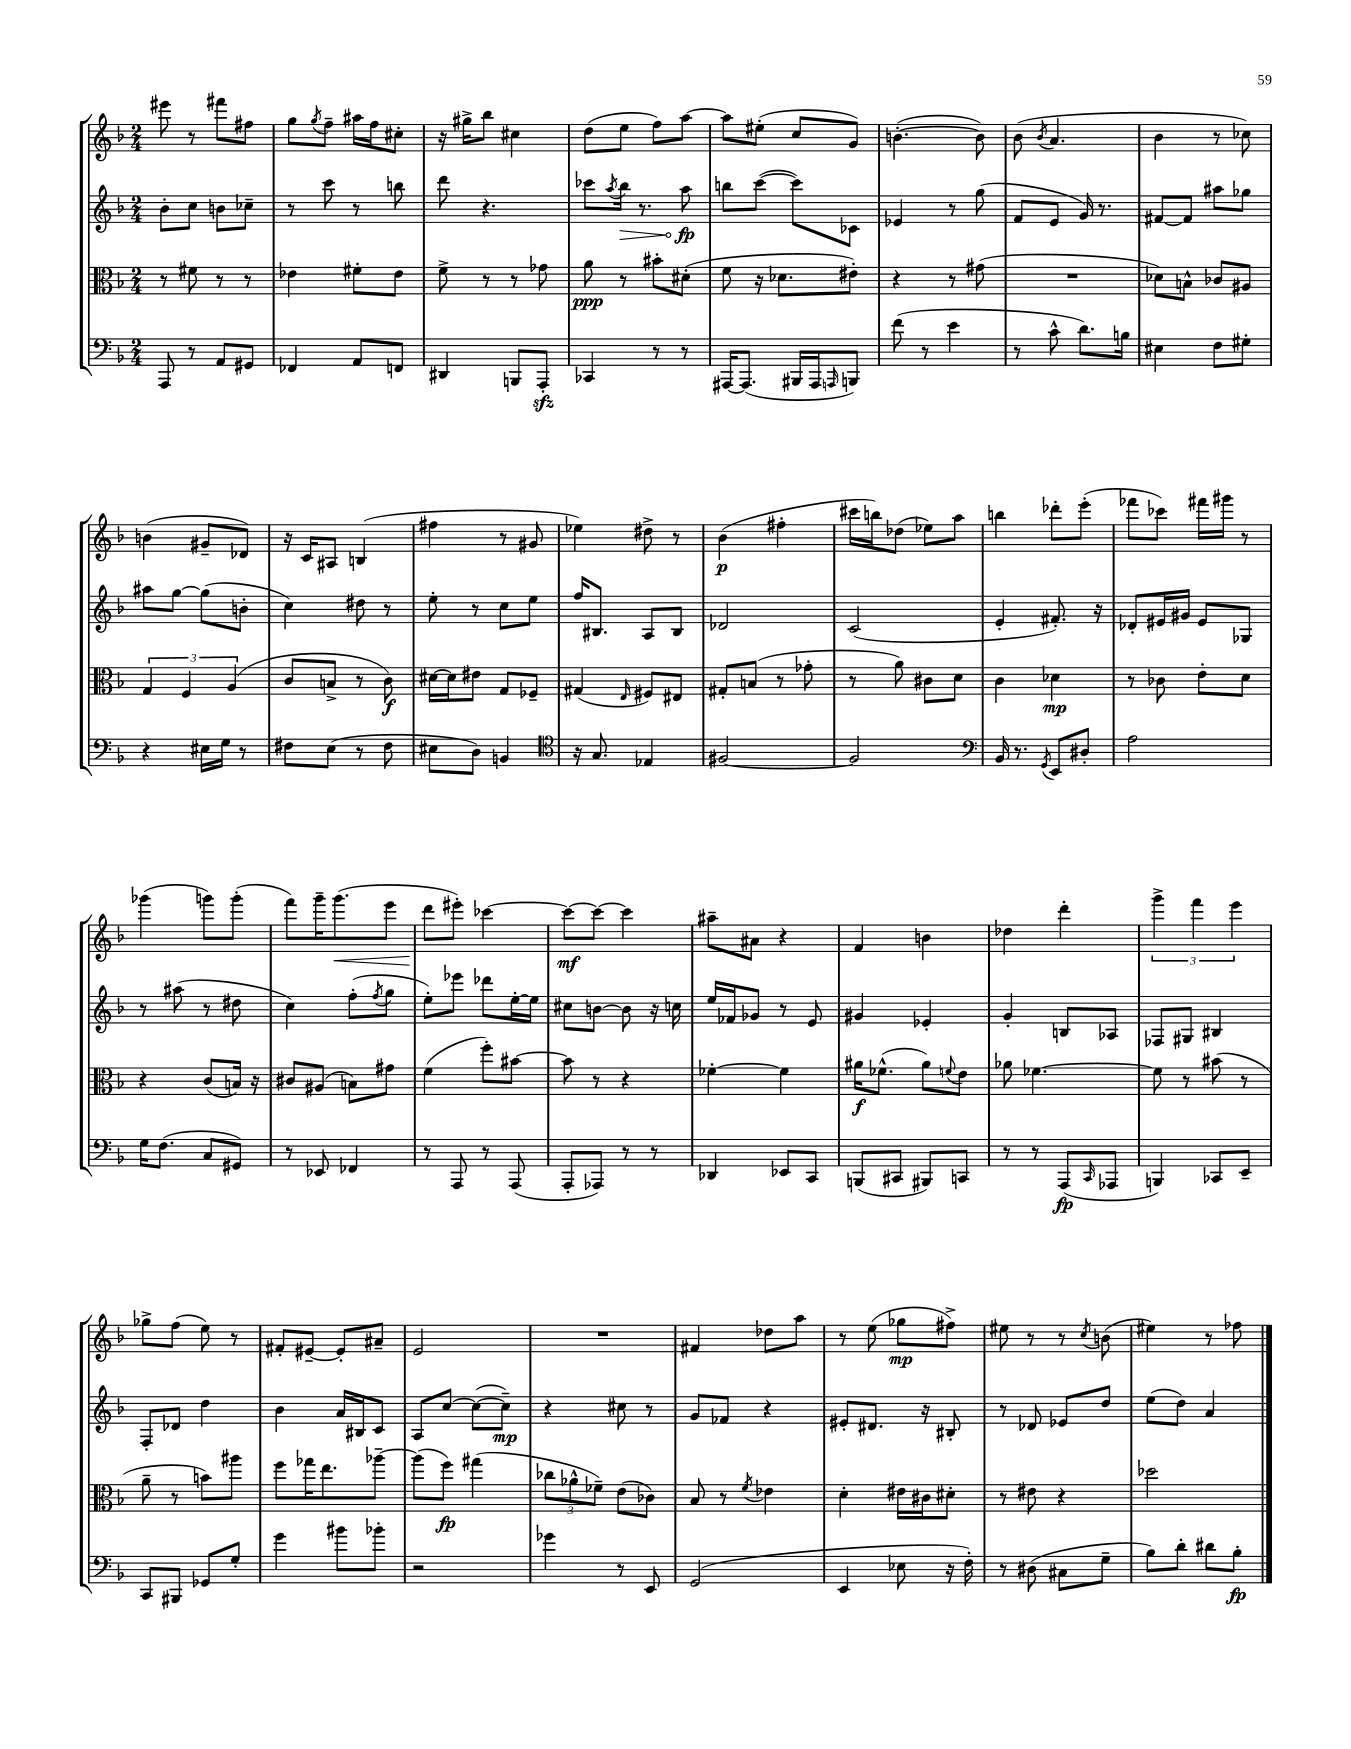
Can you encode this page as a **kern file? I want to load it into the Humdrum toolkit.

**kern	**kern	**kern	**kern
*staff4	*staff3	*staff2	*staff1
*clefF4	*clefC3	*clefG2	*clefG2
*k[b-]	*k[b-]	*k[b-]	*k[b-]
*M2/4	*M2/4	*M2/4	*M2/4
8AAA/	8r	8b-'\L	8eee#\
8r	8f#\	8cc\J	8r
8AA/L	8r	8b\L	8fff#\L
8GG#/J	8r	8cc-~\J	8ff#\J
=	=	=	=
4FF-/	4e-\	8r	8gg\L
.	.	.	8qgg/
.	.	8ccc\	8ff~\J
8AA/L	8f#'\L	8r	16aa#\LL
.	.	.	16ff\J
8FF/J	8e-\J	8bb\	8cc#'\J
=	=	=	=
4DD#/	8f^\	8ddd\	16r
.	.	.	16gg#^\LK
.	8r	4.r	8bb-\J
8BBB/L	8r	.	4cc#\
8AAA'/J	8g-\	.	.
=	=	=	=
4CC-/	8a\	8ccc-\L	(8dd\L
.	.	8qaa/	.
.	8r	16bb-\Jk	8ee\J
.	.	8.r	.
8r	8b#'\L	.	8ff\L)
8r	(8d#'\J	8aa\	[8aa\J
=	=	=	=
[16AAA#/LK	8f\	8bb\L	8aa\]L
(8.AAA#/]J	.	.	.
.	16r	([8ccc\J	(8ee#'\J
.	8.d-\L	.	.
16BBB#/LL	.	8ccc\]L)	8cc/L
16AAA#/J	.	.	.
16qqAAA/	.	.	.
8BBB/J)	8e#'\J)	8c-\J	8g/J)
=	=	=	=
(8f\	4r	4e-/	([4.b'\
8r	.	.	.
4e\	8r	8r	.
.	(8g#\	(8gg\	8b\])
=	=	=	=
8r	2r	8f/L	(8b-\
.	.	.	8qb-/
8c^^\	.	8e/J	4.a/
8.d\L)	.	16g/)	.
.	.	8.r	.
16B\Jk	.	.	.
=	=	=	=
4E#\	8d-\L)	[8f#/L	4b-\
.	8B^^\J	8f#/]J	.
8F\L	8c-/L	8aa#\L	8r
8G#'\J	8A#/J	8gg-\J	8cc-\)
=	=	=	=
4r	6G/	8aa#\L	(4b\
.	.	[8gg\J	.
.	6F/	.	.
16E#\LL	.	(8gg\]L	8g#~/L
16G\JJ	.	.	.
.	(6A/	.	.
8r	.	8b'\J	8d-/J)
=	=	=	=
8F#\L	8c/L	4cc\)	16r
.	.	.	16c/LK
(8E\J	8B^/J	.	8A#/J
8r	8r	8dd#\	(4B/
8F#\	8c\)	8r	.
=	=	=	=
8E#\L	[16d#\LL	8ee'\	4ff#\
.	16d#\]J	.	.
8D\J)	8e#\J	8r	.
4BB/	8G/L	8cc\L	8r
.	8F-~/J	8ee\J	8g#/
=	=	=	=
*clefC4	*	*	*
16r	(4G#/	16ff/LK	4ee-\)
8.G/	.	8.B#/J	.
.	16qqE/	.	.
4E-/	8F#/L)	8A/L	8dd#^\
.	8E#/J	8B#/J	8r
=	=	=	=
[2F#/	8G#'/L	2d-/	(4b-\
.	(8B/J	.	.
.	8r	.	4ff#'\
.	8g-'\	.	.
=	=	=	=
2F#/]	8r	(2c/	16ccc#\LL
.	.	.	16bb\J)
.	8a\)	.	(8dd-\J
.	8c#\L	.	8ee-\L)
.	8d\J	.	8aa\J
=	=	=	=
*clefF4	*	*	*
16BB-/	4c\	4e'/	4bb\
8.r	.	.	.
8qGG/	.	.	.
8EE/L	4d-\	8.f#'/)	8ddd-'\L
8D#'/J	.	.	(8eee'\J
.	.	16r	.
=	=	=	=
2A\	8r	8d-'/L	8fff-\L
.	8c-\	16e#/L	8ccc-\J)
.	.	16g#/JJ	.
.	8e'\L	8e#/L	16fff#\LL
.	.	.	16ggg#\JJ
.	8d\J	8G-/J	8r
=	=	=	=
16G\LK	4r	8r	(4ggg-\
(8.F\J	.	.	.
.	.	(8aa#\	.
8C/L	(8c/L	8r	8ggg\L)
8GG#/J)	16B/Jk)	8dd#\	(8ggg'\J
.	16r	.	.
=	=	=	=
8r	8c#/L	4cc\)	8fff\L)
8EE-/	(8A#/J	.	16ggg~\K
.	.	.	(8.ggg\
4FF-/	8B\L)	(8ff'\L	.
.	.	8qff/	.
.	8g#\J	8gg\J	8eee\J
=	=	=	=
8r	(4f\	8ee'\L)	8ddd\L
8AAA/	.	8eee-\J	8eee#'\J)
8r	8ff'\L)	8ddd-\L	[4ccc-\
(8AAA/	[8b#\J	[16ee'\L	.
.	.	16ee\]JJ	.
=	=	=	=
8AAA'/L	8b#\]	8cc#\L	8ccc-\_L
8AAA-/J)	8r	[8b\J	8ccc-\_J
8r	4r	8b\]	4ccc-\]
8r	.	16r	.
.	.	16cc\	.
=	=	=	=
4DD-/	[4f-'\	16ee/LL	8aa#~\L
.	.	16f-/J	.
.	.	8g-/J	8a#\J
8EE-/L	4f-\]	8r	4r
8CC/J	.	8e/	.
=	=	=	=
(8BBB/L	16a#\LK	4g#/	4f/
.	(8.f-^^\J	.	.
8CC#/J	.	.	.
8BBB#/L)	8a#\L)	4e-'/	4b\
.	8qqf/	.	.
8CC/J	8e\J	.	.
=	=	=	=
8r	8a-\	4g'/	4dd-\
8r	[4.f-\	.	.
(8AAA/L	.	8B/L	4ddd'\
16qqCC/	.	.	.
8AAA-/J	.	8A-/J	.
=	=	=	=
4BBB/)	8f-\]	8F-/L	6ggg^\
.	8r	8G#/J	.
.	.	.	6fff\
8CC-/L	(8b#\	4B#/	.
.	.	.	6eee\
8EE~/J	8r	.	.
=	=	=	=
8CC/L	8a~\	8F'/L	8gg-^\L
8BBB#/J	8r	8d-/J	(8ff\J
8GG-/L	8b\L)	4dd\	8ee\)
8G'/J	8aa#\J	.	8r
=	=	=	=
4g\	8ff\L	4b-\	8f#'/L
.	16gg-\K	.	[8e#~/J
.	8.ee\	.	.
8b#\L	.	16a/LL	8e#'/]L
.	.	16B#/J	.
8b-'\J	[8aa-~\J	8c/J	8a#~/J
=	=	=	=
2r	(8aa-\]L	8A/L	2e/
.	8ff\J)	[8cc/J	.
.	(4gg#\	(8cc\_L	.
.	.	8cc~\]J)	.
=	=	=	=
4g-\	12cc-\L	4r	2r
.	12a-^^\	.	.
.	12f-~\J)	.	.
8r	(8e\L	8cc#\	.
8EE/	8c-\J)	8r	.
=	=	=	=
(2GG/	8B-/	8g/L	4f#/
.	8r	8f-/J	.
.	8qf/	.	.
.	4e-\	4r	8dd-\L
.	.	.	8aa\J
=	=	=	=
4EE/	4d'\	8e#'/L	8r
.	.	8.d#/J	(8ee\
8E-\	16e#\LL	.	8gg-\L
.	16c#\J	16r	.
16r	8d#'\J	8B#'/	8ff#^\J)
16F'\)	.	.	.
=	=	=	=
8r	8r	8r	8ee#\
(8D#\	8e#\	8d-/	8r
8C#\L	4r	8e-/L	8r
.	.	.	8qcc/
8G~\J	.	8dd/J	(8b\
=	=	=	=
8B-\L)	2dd-\	(8ee\L	4ee#\)
8d'\J	.	8dd\J)	.
8d#\L	.	4a/	8r
8B-'\J	.	.	8ff-\
==	==	==	==
*-	*-	*-	*-
